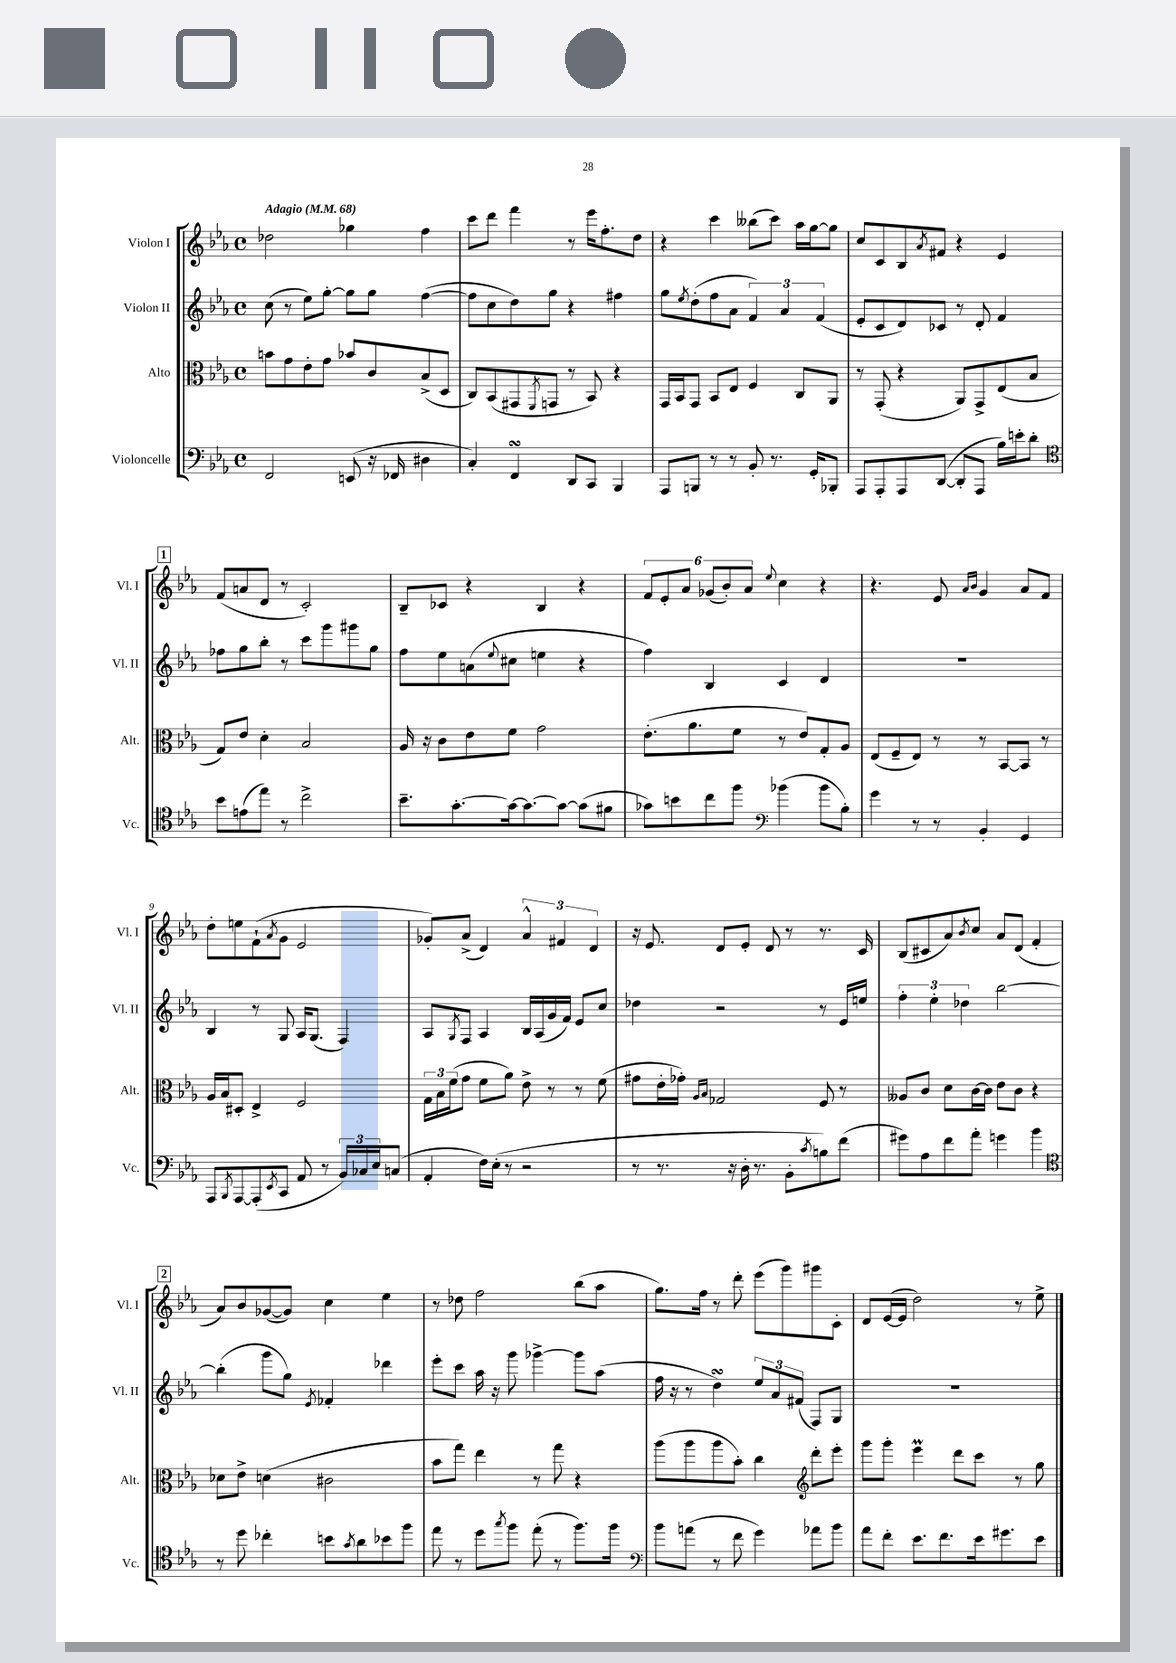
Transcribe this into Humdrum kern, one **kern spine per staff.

**kern	**kern	**kern	**kern
*part4	*part3	*part2	*part1
*staff4	*staff3	*staff2	*staff1
*I"Violoncelle	*I"Alto	*I"Violon II	*I"Violon I
*I'Vc.	*I'Alt.	*I'Vl. II	*I'Vl. I
*clefF4	*clefC3	*clefG2	*clefG2
*k[b-e-a-]	*k[b-e-a-]	*k[b-e-a-]	*k[b-e-a-]
*M4/4	*M4/4	*M4/4	*M4/4
*met(c)	*met(c)	*met(c)	*met(c)
*MM68	*MM68	*MM68	*MM68
=1	=1	=1	=1
!	!	!	!LO:TX:a:B:t=Adagio
2FF/	8bn\L	(8cc\	2dd-X\
.	8g\	8r	.
.	8e-'\	8ee-\L)	.
.	8g\J	[8gg'\J	.
(8EEn/	8b-X/L	8gg\L]	4gg-X\
16r	8c/	8gg\J	.
16FF-X/	.	.	.
4D#X\	(8B-^/	([4ff\	4ff\
.	8D/J	.	.
=2	=2	=2	=2
4C'/)	8C/L)	8ff\L]	8ccc\L
.	(8BB-/	8cc\	8ddd\J
4FFsSSS/	8GG#X/	8dd\)	4fff\
.	8qFF/	.	.
.	8GGn/J	8gg\J	.
8DD/L	8r	4r	8r
8CC/J	8BB-/)	.	16eee-\KL
.	.	.	8.ff'\
4BBB-/	4r	4ff#X\	.
.	.	.	8dd\J
=3	=3	=3	=3
8AAA-/L	16GG/LL	8gg\L	4r
.	16BB-/J	.	.
.	.	8qee-/	.
8BBBn/J	8GG/J	(8dd'\	.
8r	8BB-/L	8ff\	4ccc\
8r	8E-/J	8a-\J	.
8BB-'/	4F/	6f/)	(8bb--X\L
8.r	.	.	8ccc\J)
.	.	6a-/	.
.	8C/L	.	16aa-\LL
16GG'/KL	.	.	[16gg\J
.	.	(6f/	.
8BBB-X'/J	8AA-/J	.	8gg\J]
=4	=4	=4	=4
8AAA-/L	8r	8e-'/L	8cc/L
8AAA-'/	(8GG'/	8c/	8c/
8AAA-/	4r	8d/)	8B-/
.	.	.	8qa-/
([8DD/J	.	8c-X/J	8f#X/J
8DD'/L]	8AA-/L)	8r	4r
8AAA-/J	8GG^/	8d'/	.
16B-\LL)	(8E-/	4f/	4e-/
16en'\J	.	.	.
8d'\J	8B-/J	.	.
!!LO:LB:g=z
!!LO:REH:place=s1:t=1
=5	=5	=5	=5
*clefC4	*	*	*
8b-\L	8G/L)	8ff-X\L	(8f/L
(8en\	8e-/J	8gg\	8an/
8ee-\J)	4d'\	8bb-'\J	8d/J
8r	.	8r	8r
2cc^\	2B-/	8ccc\L	2c'/)
.	.	8ggg\	.
.	.	8ggg#X\	.
.	.	8gg\J	.
=6	=6	=6	=6
8.b-~\L	16A-/	8ff\L	8B-~/L
.	16r	.	.
.	8c\L	8ee-\	8c-X/J
[8.g'\	.	.	.
.	8e-\	(8an\	4r
.	.	8qqee-/	.
16g\k_	8f\J	8cc#X\J	.
8.g\_	.	.	.
.	2g\	4een\	4B-/
8g\J_	.	.	.
(8g\L]	.	4r	4r
8f#X\J	.	.	.
=7	=7	=7	=7
8g-X\L)	(8.e-'\L	4ff\)	12f/L
.	.	.	12e-'/
8bn\	.	.	.
.	.	.	12a-/J
.	8.a-\	.	.
8cc\	.	4B-/	(12g-X/L
.	.	.	12b-'/)
8ff\J	8f\J	.	.
.	.	.	12a-/J
*clefF4	*	*	*
.	.	.	8qqee-/
(4b-X\	8r	4c/	4cc\
.	8e-/L)	.	.
8b-\L	8G'/	4d/	4r
8B-'\J)	8A-/J	.	.
=8	=8	=8	=8
4g\	(8E-/L	1r	4.r
.	8F~/	.	.
8r	8E-/J)	.	.
8r	8r	.	8e-/
.	.	.	16qqa-/LL
.	.	.	16qqb-/JJ
4BB-'/	8r	.	4g/
.	[8BB-/L	.	.
4GG/	8BB-/J]	.	8a-/L
.	8r	.	8f/J
!!LO:LB:g=z
=9	=9	=9	=9
8AAA-/L	16A-/LL	4B-/	8dd'\L
.	16B-/J	.	.
8qBBB-/	.	.	.
[8AAA-/	8D#X'/J	.	8een\
(8AAA-'/]	4E-^/	8r	(8f`\
8qEE-/	.	.	8qa-/
8CC/J	.	8G/	8g\J
8AA-/	2F/	16A-/KL	2e-/
.	.	(8.G/J	.
8r	.	.	.
24BB-/LL)	.	4F/)	.
24C-X/	.	.	.
24E-/J	.	.	.
(8Cn/J	.	.	.
=10	=10	=10	=10
4AA-'/	24G\LL	8A-/L	8g-X'/L)
.	24B-\	.	.
.	(24f\J	.	.
.	.	8qG/	.
.	8g\J	8F/J	(8a-^/J
16F\LL)	8f\L	4A-/	4d/)
(16E-'\JJ	.	.	.
8r	8a-\J)	.	.
2r	8e-^\	16B-/LL	6a-^^/
.	.	(16A-/	.
.	8r	16g/	.
.	.	.	6f#X/
.	.	16f/JJ)	.
.	8r	8e-/L	.
.	.	.	6d/
.	(8f\	8cc/J	.
=11	=11	=11	=11
8r	8g#X\L	4dd-X\	16r
.	.	.	8.e-/
8.r	16e-'\L	.	.
.	16g-X'\JJ)	.	.
.	16qqA-/LL	.	.
.	16qqB-/JJ	.	.
.	2G-X/	2r	8d/L
16r	.	.	.
16D'\	.	.	8e-'/J
8.r	.	.	.
.	.	.	8d/
8BB-'\L	.	.	8r
8qc/	.	.	.
8Bn\)	8F/	8r	8.r
(8f\J	8r	16e-/LL	.
.	.	16een/JJ	16c/
=12	=12	=12	=12
8g#X\L)	8A--X/L	6ff'\	(8B-/L
8A-\	8c/J	.	8c#X/
.	.	6ee-'\	.
8f\	8d\L	.	8a-/)
.	.	6dd-X\	.
.	.	.	8qb-/
8a-'\J	[16c\L	.	8cc/J
.	16c\JJ]	.	.
4gn\	8e-\L	[2bb-\	8a-/L
.	8c\J	.	(8d/J
4b-\	4r	.	4f'/
!!LO:LB:g=z
!!LO:REH:place=s1:t=2
=13	=13	=13	=13
*clefC4	*	*	*
8r	8d-X\L	(4bb-'\]	8a-/L)
8dd\	8e-^\J	.	8b-/
4cc-X'\	(4dn\	8ggg\L	([8g-X/
.	.	8gg\J)	8g-/J])
.	.	8qe-/	.
8bn\L	2c#X\	4f-X'/	4cc\
8qg/	.	.	.
8a-\	.	.	.
8b-X\	.	4ddd-X\	4ee-\
8ff\J	.	.	.
=14	=14	=14	=14
8ee-\	8b-\L	8eee-'\L	8r
8r	8gg\J)	8ccc\J	8dd-X\
8dd\L	4ee-\	16aa-\	2ff\
.	.	16r	.
8qgg/	.	.	.
8ff\J	.	8ggg\	.
(8ee-'\	8r	[4ggg-X^\	.
8r	8gg\	.	.
8.ff\L)	4r	8ggg-\L]	(8bb-\L
.	.	(8aa-\J	8aa-\J
16ff\Jk	.	.	.
=15	=15	=15	=15
*clefF4	*	*	*
8b-\L	(8aa-\L	16ff\	8.gg\L)
.	.	16r	.
(8an\J	8aa-\	8r	.
.	.	.	16ff\Jk
8r	8aa-\	4ddsSsS\)	8r
8f\	8b-'\J)	.	8ddd'\
4g\)	4cc\	12ee-/L	(8eee-\L
.	.	12a-/	.
.	.	.	8ggg\)
.	.	(12f#X/J	.
*	*clefG2	*	*
8a-X\L	8ddd'\L	8F/L)	8ggg#X\
8b-\J	8eee-'\J	8G/J	8c'\J
=16	=16	=16	=16
8a-\L	8ggg\L	1r	8d/L
8f'\J	8ggg'\J	.	([16e-/L
.	.	.	16e-/JJ]
8.e-\L	4eee-M\	.	2dd\)
8.f\	.	.	.
.	8ddd\L	.	.
16e-\k	8ccc\J	.	.
8.g#X\	.	.	.
.	8r	.	8r
8e-\J	8gg\	.	8ee-^\
==	==	==	==
*-	*-	*-	*-
